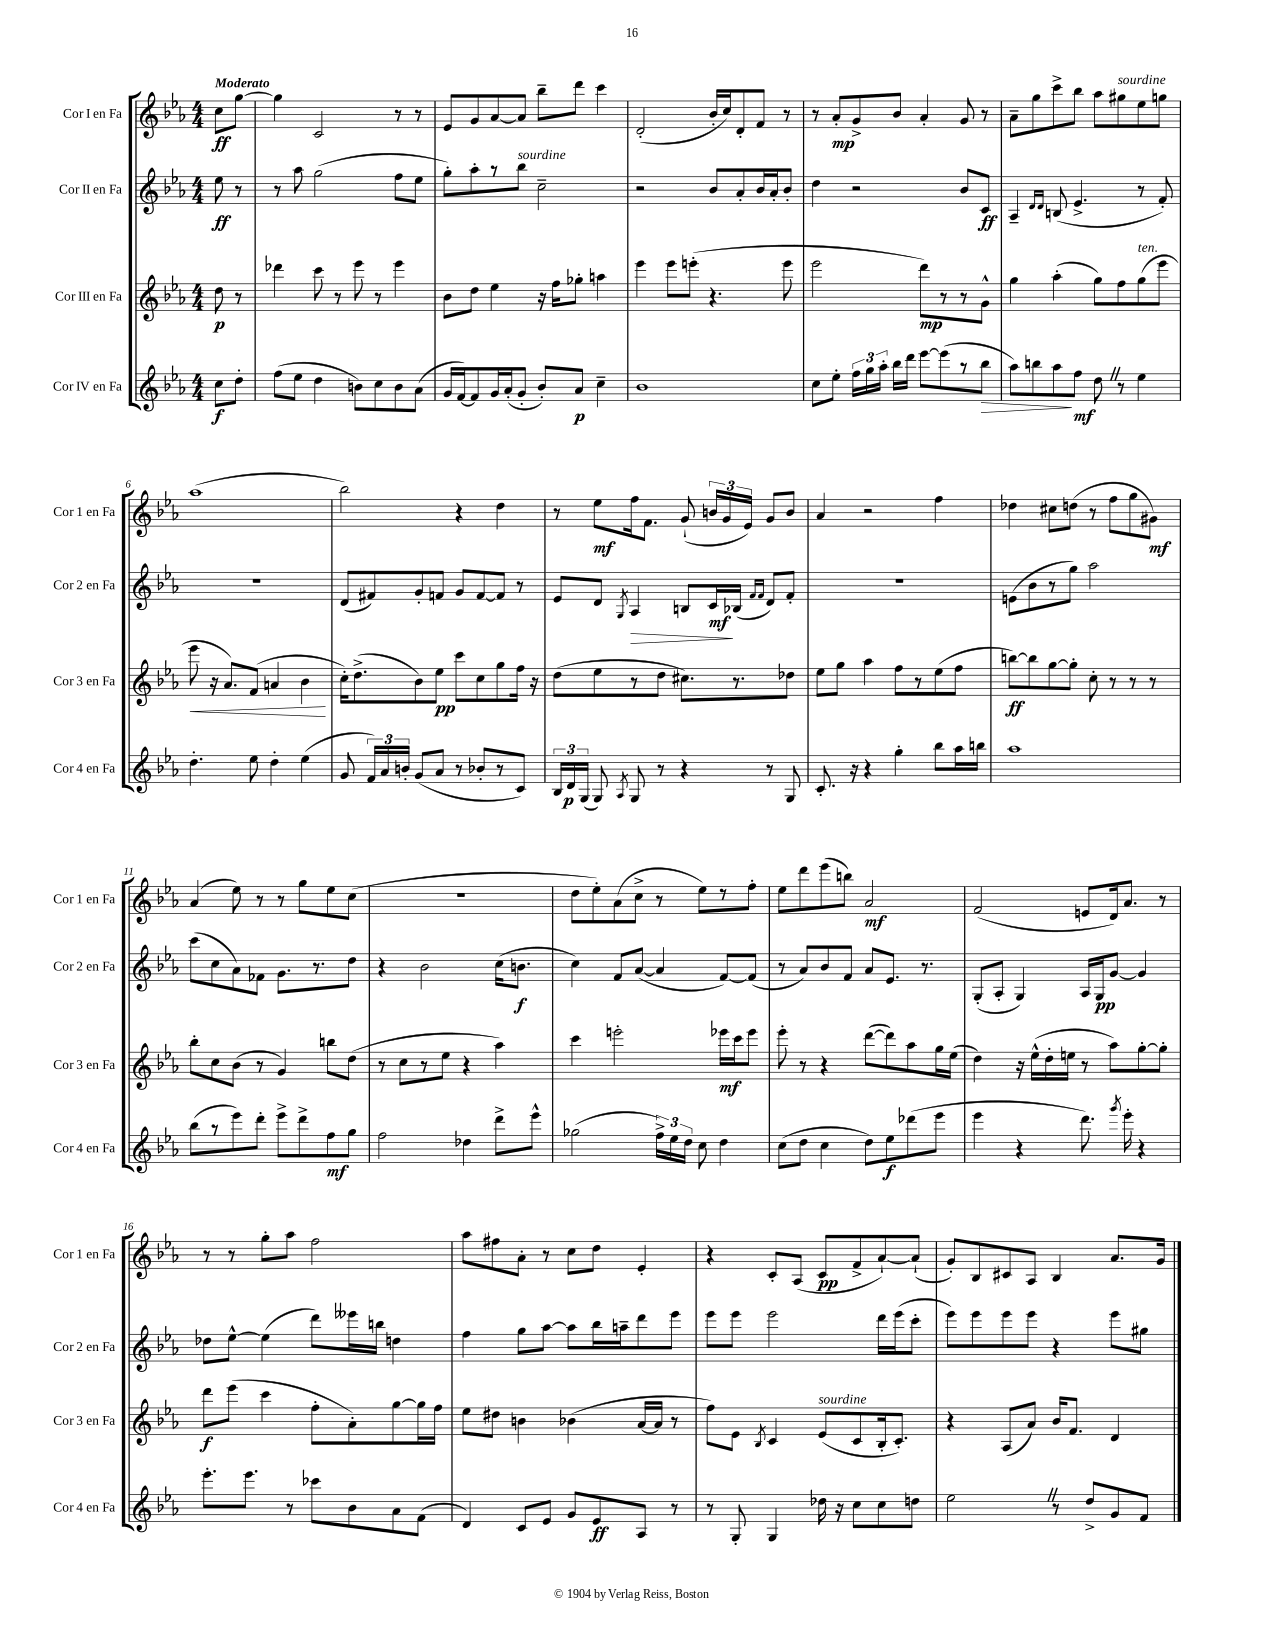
<<
\new StaffGroup <<
\new Staff = "s0" \with { instrumentName = "Cor I en Fa" shortInstrumentName = "Cor 1 en Fa" } {
    \clef treble \key ees \major \numericTimeSignature \time 4/4 \partial 4 \tempo "Moderato"
    \autoBeamOff c''8[\ff g''8]~ |
    g''4 c'2 r8 r8 |
    ees'8[ g'8 aes'8~ aes'8] bes''8[-- d'''8] c'''4 |
    d'2-.( bes'16[-. c''16) d'8-. f'8] r8 |
    r8 aes'8[-.\mp g'8-> bes'8] aes'4-. g'8 r8 |
    aes'8[-- g''8 c'''8-> bes''8] aes''8[ gis''8^\markup { \italic "sourdine" } ees''8 g''8] |
    aes''1( |
    bes''2) r4 d''4 |
    r8 ees''8[\mf f''16 f'8.] g'8-!( \tuplet 3/2 { b'16[ g'16 ees'16]) } g'8[ b'8] |
    aes'4 r2 f''4 |
    des''4 cis''8[ d''8]( r8 f''8[ g''8 gis'8]\mf) |
    aes'4( ees''8) r8 r8 g''8[ ees''8 c''8]( |
    r1 |
    d''8[ ees''8-.) aes'8( c''8]-> r8 ees''8[) r8 f''8]-. |
    ees''8[ d'''8 ees'''8( b''8]) aes'2\mf |
    f'2( e'8[ d'16) aes'8.] r8 |
    r8 r8 g''8[-. aes''8] f''2 |
    aes''8[ fis''8 aes'8]-. r8 c''8[ d''8] ees'4-. |
    r4 c'8[-. aes8]( c'8[\pp f'8-> aes'8~-!) aes'8]-!( |
    g'8[-.) bes8 cis'8 aes8] bes4 aes'8.[ g'16] \bar "|." |
}
\new Staff = "s1" \with { instrumentName = "Cor II en Fa" shortInstrumentName = "Cor 2 en Fa" } {
    \clef treble \key ees \major \numericTimeSignature \time 4/4 \partial 4
    \autoBeamOff ees''8\ff r8 |
    r8 aes''8 g''2( f''8[ ees''8] |
    g''8[-.) aes''8-. r8 bes''8]^\markup { \italic "sourdine" } c''2-- |
    r2 bes'8[ aes'8-. bes'16 aes'16-. bes'8]-. |
    d''4 r2 bes'8[ c'8]\ff |
    aes4-- \grace { d'16[ d'16] } b8( ees'4.-> r8 f'8-.) |
    R1 |
    d'8[( fis'8) g'8-. f'8] g'8[ f'8~ f'8] r8 |
    ees'8[ d'8] \acciaccatura { g8 } aes4\> b8[ c'16\mf\! bes16]( \grace { f'16[ f'16] } d'8[) f'8]-. |
    r1 |
    e'8[( bes'8 r8 g''8]) aes''2 |
    c'''8[( c''8 aes'8) fes'8] g'8.[ r8. d''8] |
    r4 bes'2 c''16[( b'8.]\f |
    c''4) f'8[ aes'8]~( aes'4 f'8[~) f'8]( |
    r8 aes'8[) bes'8 f'8] aes'8[ ees'8.] r8. |
    g8[-.( aes8]-. g4) aes16[ g16\pp g'8]~ g'4 |
    des''8[ ees''8]~-^ ees''4( d'''8[) eeses'''16 b''16] d''4 |
    f''4 g''8[ aes''8]~ aes''8[ bes''16 a''16-- d'''8 ees'''8] |
    ees'''8[ ees'''8] ees'''2 d'''16[ ees'''16( c'''8]-. |
    ees'''8[) ees'''8 ees'''8 ees'''8] r4 ees'''8[ gis''8] \bar "|." |
}
\new Staff = "s2" \with { instrumentName = "Cor III en Fa" shortInstrumentName = "Cor 3 en Fa" } {
    \clef treble \key ees \major \numericTimeSignature \time 4/4 \partial 4
    \autoBeamOff d''8\p r8 |
    des'''4 c'''8 r8 ees'''8 r8 ees'''4 |
    bes'8[ d''8] ees''4 r16 f''16[ ges''8]-. a''4 |
    ees'''4 ees'''8[ e'''8]-.( r4. e'''8 |
    ees'''2 d'''8[\mp) r8 r8 g'8]-^ |
    g''4 aes''4-.( g''8[) f''8 g''8^\markup { \italic "ten." }( ees'''8] |
    ees'''8\< r16 aes'8.[) f'8]( a'4 bes'4\! |
    c''16[-.) d''8.->( bes'8) ees''8]\pp c'''8[ c''8 g''8 f''16] r16 |
    d''8[( ees''8 r8 d''8] cis''8.[) r8. des''8] |
    ees''8[ g''8] aes''4 f''8[ r8 ees''8( f''8] |
    b''8[~\ff) b''8 g''8~ g''8]-. c''8-. r8 r8 r8 |
    bes''8[-. c''8 bes'8]( r8 g'4) b''8[ d''8]( |
    r8 c''8[ r8 ees''8] r4 aes''4) |
    c'''4 e'''2-. ees'''16[\mf c'''16 ees'''8] |
    ees'''8-. r8 r4 d'''8[~( d'''8) aes''8 g''16 ees''16]( |
    d''4) r16 ees''16[-^( d''16-. e''16] r8 aes''8[) g''8~-. g''8]-. |
    d'''8[\f ees'''8]( c'''4 f''8[-. aes'8-.) g''8~ g''16 f''16] |
    ees''8[ dis''8] b'4 bes'4( aes'16[~ aes'16] r8 |
    f''8[) ees'8] \acciaccatura { bes8 } c'4 ees'8[^\markup { \italic "sourdine" }( c'8 bes16-. c'8.]-.) |
    r4 aes8[( aes'8]) bes'16[ f'8.] d'4 \bar "|." |
}
\new Staff = "s3" \with { instrumentName = "Cor IV en Fa" shortInstrumentName = "Cor 4 en Fa" } {
    \clef treble \key ees \major \numericTimeSignature \time 4/4 \partial 4
    \autoBeamOff c''8[\f d''8]-. |
    f''8[( ees''8] d''4 b'8[) c''8 b'8 aes'8]( |
    g'16[ f'16~) f'8 g'16 aes'16-.( g'8]-. bes'8[-.) aes'8]\p c''4-- |
    bes'1 |
    c''8[ ees''8]-. \tuplet 3/2 { f''16[ g''16 aes''16]-. } bes''16[ d'''16] ees'''8[~ ees'''8( r8 bes''8]\> |
    aes''8[) b''8 aes''8\! f''8]\mf d''8 \once \override BreathingSign.text = \markup { \musicglyph "scripts.caesura.straight" } \breathe r8 ees''4 |
    d''4.-. ees''8 d''4-. ees''4( |
    g'8 \tuplet 3/2 { f'16[) aes'16 b'16]-. } g'8[( aes'8] r8 bes'8[-. r8 c'8]) |
    \tuplet 3/2 { bes16[ d'16\p g16]( } g8) \acciaccatura { aes8 } g8 r8 r4 r8 g8 |
    c'8.-. r16 r4 g''4-. bes''8[ aes''16 b''16] |
    aes''1 |
    bes''8[( r8 ees'''8) d'''8]-. ees'''8[-> d'''8-> f''8\mf g''8] |
    f''2 des''4 d'''8[-> ees'''8]-^ |
    ges''2( \tuplet 3/2 { f''16[->) ees''16 d''16] } c''8 d''4 |
    c''8[( d''8] c''4 d''8[) ees''8\f des'''8( ees'''8] |
    ees'''4 r4 d'''8.) \acciaccatura { g'''8 } ees'''16-. r4 |
    ees'''8.[-. ees'''8.] r8 ces'''8[ bes'8 aes'8 f'8]( |
    d'4) c'8[ ees'8] g'8[ ees'8\ff aes8] r8 |
    r8 g8-. g4 des''16 r16 c''8[ c''8 d''8] |
    ees''2 \once \override BreathingSign.text = \markup { \musicglyph "scripts.caesura.straight" } \breathe r8 d''8[-> g'8 f'8] \bar "|." |
}
>>
>>
